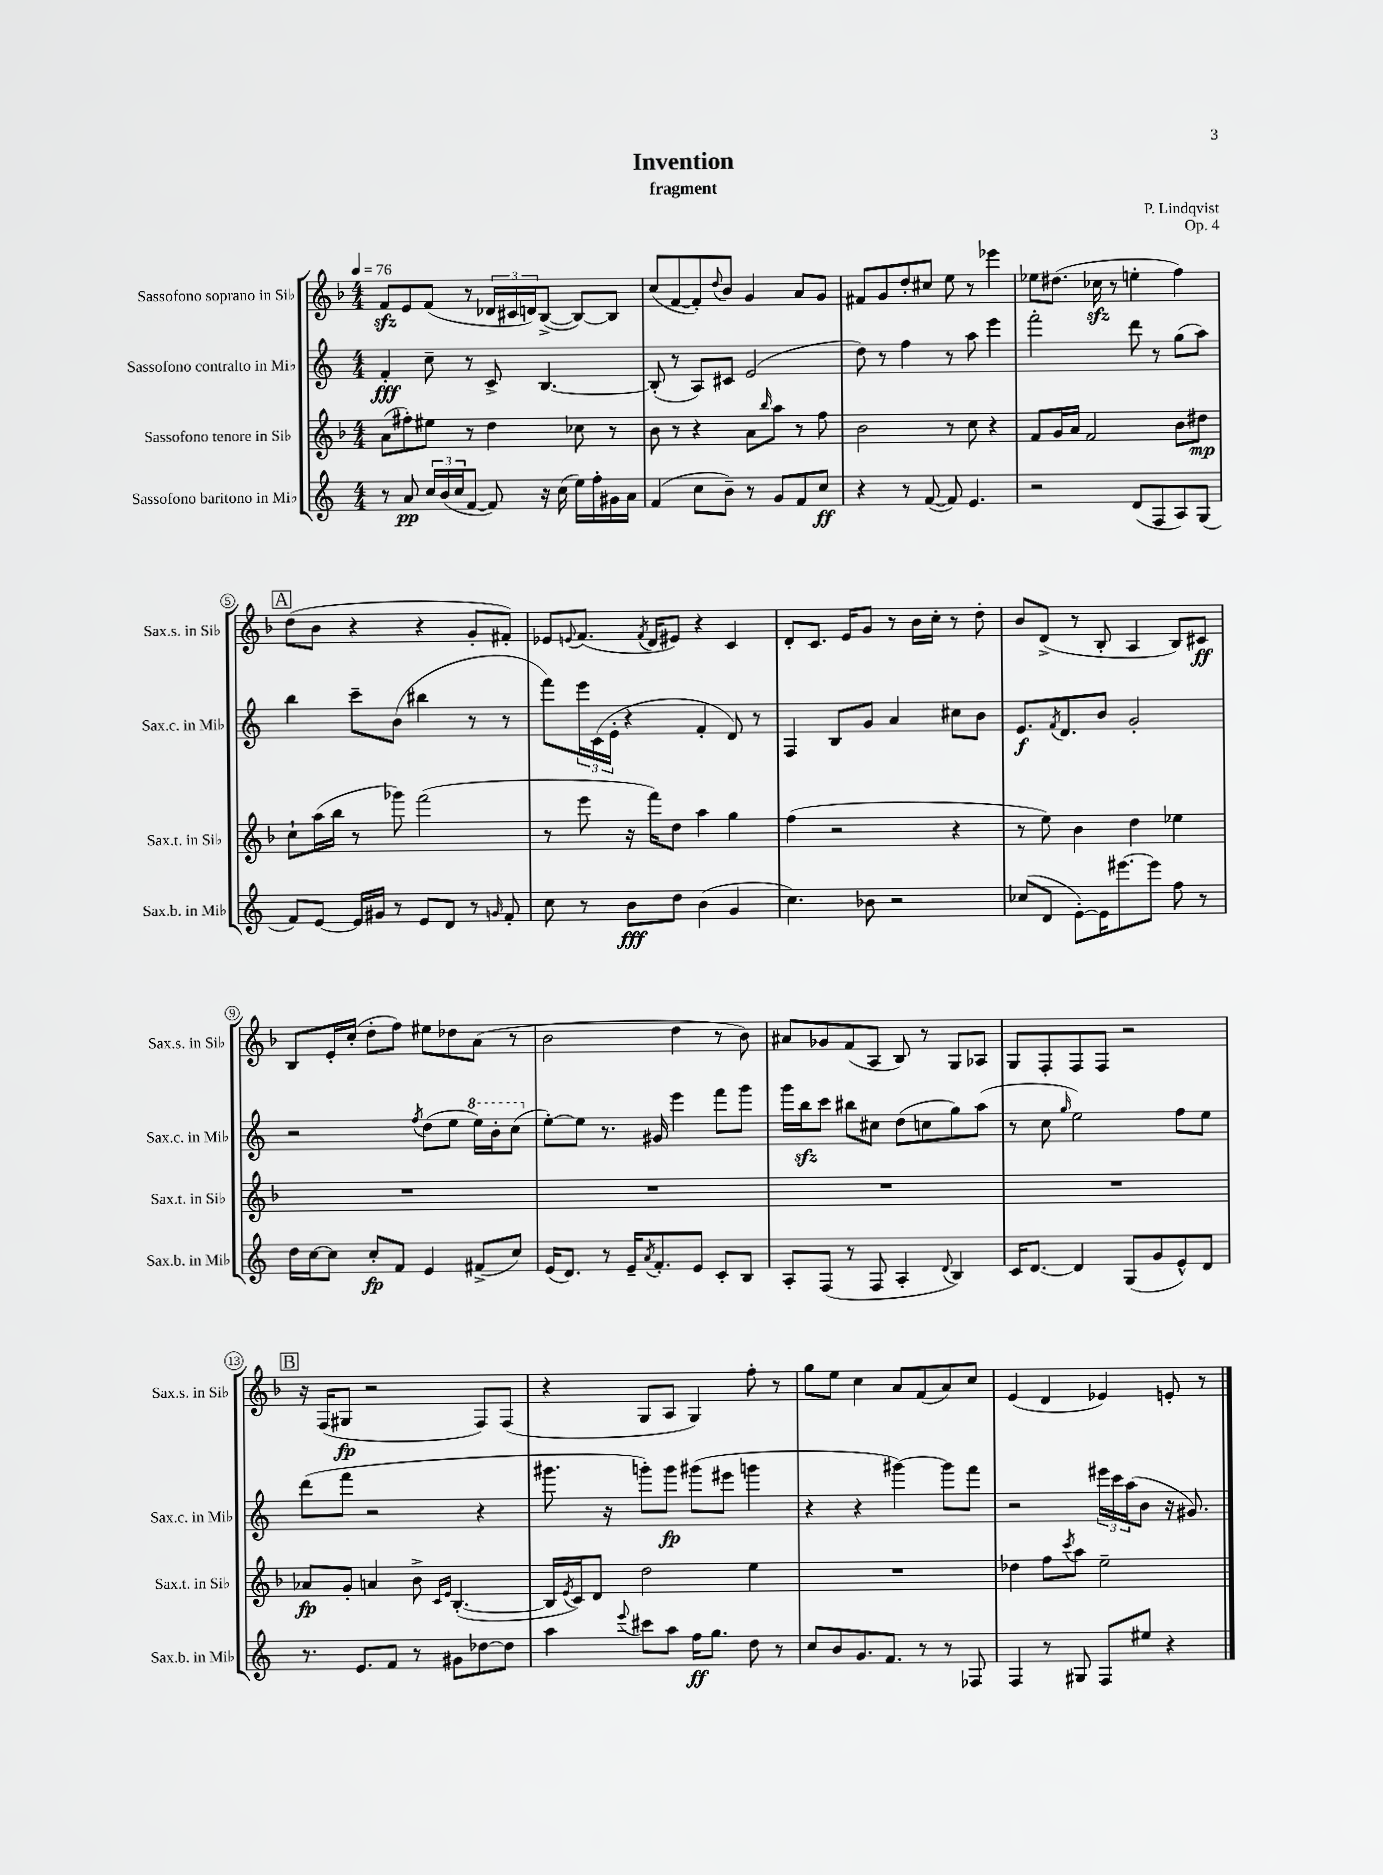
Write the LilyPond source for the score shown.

\header { title = "Invention" composer = "P. Lindqvist" subtitle = "fragment" opus = "Op. 4" }
<<
\new StaffGroup <<
\new Staff = "s0" \with { instrumentName = "Sassofono soprano in Sib" shortInstrumentName = "Sax.s. in Sib" } {
    \clef treble \key f \major \numericTimeSignature \time 4/4 \tempo 4 = 76
    f'8\sfz e'8 f'8( r8 \tuplet 3/2 { des'16 cis'16 d'16) } bes8~->( bes8~) bes8 |
    c''8( f'8~ f'8-.) \appoggiatura { d''8 } bes'8 g'4 a'8 g'8 |
    fis'8 g'8 d''8-. cis''8 e''8 r8 ees'''4 |
    ees''8 dis''8.( ces''16\sfz r8 e''4-. f''4) |
    \mark \markup { \box "A" } d''8( bes'8 r4 r4 g'8-. fis'8-.) |
    ees'8 \appoggiatura { e'8 } f'8.( \acciaccatura { f'8 } d'16 eis'8) r4 c'4 |
    d'8-. c'8. e'16 g'8 r8 bes'16 c''16-. r8 d''8-. |
    bes'8 d'8->( r8 bes8-. a4 bes8) cis'8\ff |
    bes8 e'16-. c''16-.( d''8-. f''8) eis''8 des''8 a'8( r8 |
    bes'2 d''4 r8 bes'8) |
    ais'8 ges'8 f'8( a8 bes8) r8 g8 aes8 |
    g8 f8-. f8 f8 r2 |
    \mark \markup { \box "B" } r16 f16( gis8\fp r2 f8) f8( |
    r4 g8 a8 g4) f''8-. r8 |
    g''8 e''8 c''4 a'8 f'8( a'8) c''8 |
    e'4( d'4 ees'4) e'8-. r8 \bar "|." |
}
\new Staff = "s1" \with { instrumentName = "Sassofono contralto in Mib" shortInstrumentName = "Sax.c. in Mib" } {
    \clef treble \key c \major \numericTimeSignature \time 4/4
    f'4-.\fff c''8-- r8 c'8-> b4.~ |
    b8-.( r8 a8) cis'8 e'2( |
    d''8) r8 f''4 r8 a''8 e'''4 |
    f'''2-. d'''8 r8 g''8( a''8) |
    \mark \markup { \box "A" } b''4 c'''8-- b'8( bis''4 r8 r8 |
    f'''8) \tuplet 3/2 { e'''16 c'16( e'16-. } r4 f'4-. d'8) r8 |
    f4 b8 g'8 a'4 cis''8 b'8 |
    e'8.\f \acciaccatura { f'8 } d'8. b'8 g'2-. |
    r2 \acciaccatura { f''8 } d''8( e''8 \ottava #1 e'''16) b''16-. c'''8( \ottava #0 |
    e''8~-.) e''8 r8. gis'16 e'''4 f'''8 g'''8 |
    g'''16 b''16\sfz c'''8 bis''8 cis''8 d''8( c''8 g''8) a''8( |
    r8 c''8 \grace { g''16 } e''2) f''8 e''8 |
    \mark \markup { \box "B" } d'''8( f'''8 r2 r4 |
    gis'''8. r16 g'''8-.) g'''8\fp gis'''8( eis'''8 g'''4 |
    r4 r4 gis'''4~) gis'''8 f'''8 |
    r2 \tuplet 3/2 { eis'''16 c'''16 a''16( } b'8 r16 gis'8.) \bar "|." |
}
\new Staff = "s2" \with { instrumentName = "Sassofono tenore in Sib" shortInstrumentName = "Sax.t. in Sib" } {
    \clef treble \key f \major \numericTimeSignature \time 4/4
    a'8( fis''8-.) eis''8 r8 d''4 ces''8 r8 |
    bes'8 r8 r4 a'8 \grace { bes''16 } a''8 r8 f''8 |
    bes'2 r8 c''8 r4 |
    f'8 g'16 a'16 f'2 bes'8 dis''8\mp |
    \mark \markup { \box "A" } c''8-! a''16( bes''16 r8 ges'''8) f'''2( |
    r8 e'''8 r16 f'''16) d''8 a''4 g''4 |
    f''4( r2 r4 |
    r8 e''8) bes'4 d''4 ees''4 |
    R1 |
    R1 |
    R1 |
    R1 |
    \mark \markup { \box "B" } aes'8\fp g'8-. a'4 bes'8-> \grace { c'16 e'16 } bes4.~-.( |
    bes16 \acciaccatura { e'8 } c'16) d'8 d''2 e''4 |
    R1 |
    des''4 f''8 \acciaccatura { c'''8 } a''8 e''2-- \bar "|." |
}
\new Staff = "s3" \with { instrumentName = "Sassofono baritono in Mib" shortInstrumentName = "Sax.b. in Mib" } {
    \clef treble \key c \major \numericTimeSignature \time 4/4
    r8 a'8\pp \tuplet 3/2 { c''16 b'16( c''16 } f'8~ f'8) r16 c''16( e''16) f''16-. gis'16 a'16 |
    f'4( c''8 b'8--) r8 g'8 f'8 c''8\ff |
    r4 r8 f'8~( f'8) e'4. |
    r2 d'8( f8 a8) g8( |
    \mark \markup { \box "A" } f'8) e'8~ e'16 gis'16 r8 e'8 d'8 r8 \grace { g'16 } f'8-. |
    c''8 r8 b'8\fff d''8 b'4( g'4 |
    c''4.) bes'8 r2 |
    ces''8( d'8 e'8~-.) e'16 eis'''8.~ eis'''8 f''8 r8 |
    d''16 c''16~ c''8 c''8-.\fp f'8 e'4 fis'8->( c''8) |
    e'16( d'8.) r8 e'16-- \acciaccatura { a'8 } f'8.-. e'8 c'8-. b8 |
    a8-. f8( r8 f8 a4-. \appoggiatura { d'8 } b4) |
    c'16 d'8.~ d'4 g8( g'8 e'8-^) d'8 |
    \mark \markup { \box "B" } r8. e'8. f'8 r8 gis'8 des''8~ des''8 |
    a''4 \appoggiatura { e'''8 } cis'''8 a''8 f''16\ff g''8. d''8 r8 |
    c''8 b'8 g'8. f'8. r8 r8 fes8 |
    f4 r8 gis8 f8 eis''8 r4 \bar "|." |
}
>>
>>
\layout { \context { \Score \override BarNumber.stencil = #(make-stencil-circler 0.1 0.3 ly:text-interface::print) } }
